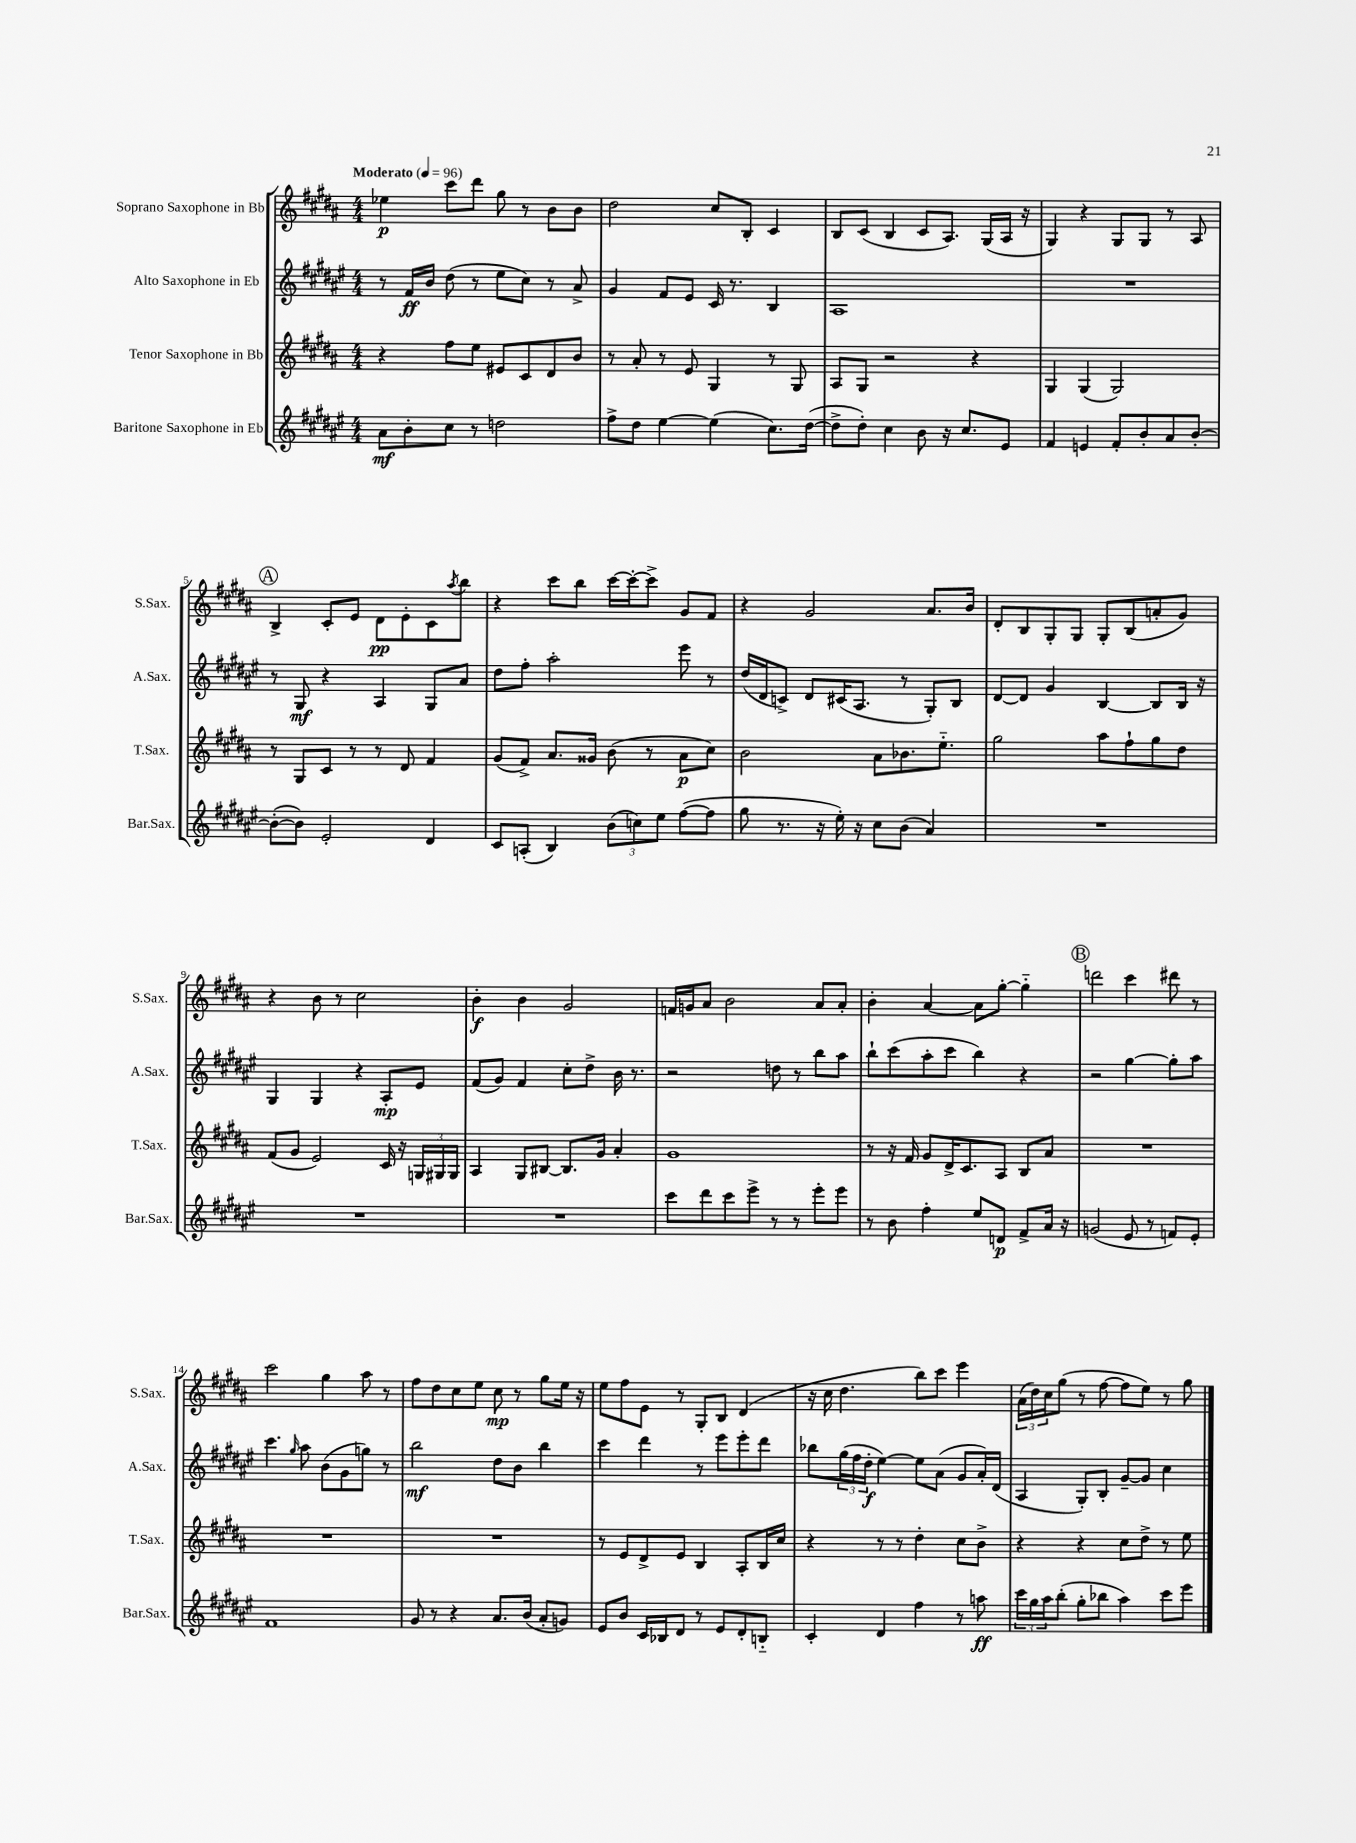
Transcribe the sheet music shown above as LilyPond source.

<<
\new StaffGroup <<
\new Staff = "s0" \with { instrumentName = "Soprano Saxophone in Bb" shortInstrumentName = "S.Sax." } {
    \clef treble \key b \major \numericTimeSignature \time 4/4 \tempo "Moderato" 4 = 96
    ees''4\p cis'''8 dis'''8 gis''8 r8 b'8 b'8 |
    dis''2 cis''8 b8-. cis'4 |
    b8 cis'8( b4 cis'8 ais8.) gis16( ais16 r16 |
    gis4) r4 gis8 gis8 r8 ais8 |
    \mark \markup { \circle "A" } b4-> cis'8-. e'8 dis'8\pp e'8-. cis'8 \acciaccatura { ais''8 } b''8 |
    r4 cis'''8 b''8 cis'''16~ cis'''16~-. cis'''8-> gis'8 fis'8 |
    r4 gis'2 ais'8. b'16 |
    dis'8-. b8 gis8-. gis8 gis8-. b8( a'8-. gis'8) |
    r4 b'8 r8 cis''2 |
    b'4-.\f b'4 gis'2 |
    f'16 g'16 ais'8 b'2 ais'8 ais'8-. |
    b'4-. ais'4~ ais'8 gis''8~-. gis''4-_ |
    \mark \markup { \circle "B" } d'''2 cis'''4 dis'''8 r8 |
    cis'''2 gis''4 ais''8 r8 |
    fis''8 dis''8 cis''8 e''8 cis''8\mp r8 gis''8 e''16 r16 |
    e''8 fis''8 e'8 r8 gis8-. b8 dis'4( |
    r16 cis''16 dis''4. b''8) cis'''8 e'''4 |
    \tuplet 3/2 { ais'16( dis''16) cis''16 } gis''8( r8 fis''8~ fis''8 e''8) r8 gis''8 \bar "|." |
}
\new Staff = "s1" \with { instrumentName = "Alto Saxophone in Eb" shortInstrumentName = "A.Sax." } {
    \clef treble \key fis \major \numericTimeSignature \time 4/4
    r8 fis'16\ff b'16 dis''8( r8 eis''8 cis''8) r8 ais'8-> |
    gis'4 fis'8 eis'8 cis'16 r8. b4 |
    ais1 |
    R1 |
    \mark \markup { \circle "A" } r8 gis8\mf r4 ais4 gis8 ais'8 |
    dis''8 fis''8-. ais''2-. eis'''8 r8 |
    dis''16( dis'16 c'8->) dis'8 cis'16( ais8. r8 gis8-.) b8 |
    dis'8~ dis'8 gis'4 b4~ b8 b16 r16 |
    gis4 gis4 r4 ais8-.\mp eis'8 |
    fis'8( gis'8) fis'4 cis''8-. dis''8-> b'16 r8. |
    r2 d''8 r8 b''8 ais''8 |
    b''8-! cis'''8( ais''8-. cis'''8 b''4) r4 |
    \mark \markup { \circle "B" } r2 gis''4~ gis''8-. ais''8 |
    cis'''4. \grace { gis''16 } ais''8 b'8( gis'8 g''8) r8 |
    b''2\mf dis''8 b'8 b''4 |
    cis'''4 dis'''4 r8 eis'''8 eis'''8-. dis'''8 |
    bes''8 \tuplet 3/2 { gis''16( fis''16 dis''16-.\f } eis''4~) eis''8 ais'8( gis'8 ais'16-.) dis'16( |
    ais4 gis8-.) b8-. gis'8~-- gis'8 cis''4 \bar "|." |
}
\new Staff = "s2" \with { instrumentName = "Tenor Saxophone in Bb" shortInstrumentName = "T.Sax." } {
    \clef treble \key b \major \numericTimeSignature \time 4/4
    r4 fis''8 e''8 eis'8 cis'8 dis'8 b'8 |
    r8 ais'8-. r8 e'8 gis4 r8 gis8 |
    ais8 gis8 r2 r4 |
    gis4 gis4( gis2) |
    \mark \markup { \circle "A" } r8 gis8 cis'8 r8 r8 dis'8 fis'4 |
    gis'8( fis'8->) ais'8. gisis'16 b'8( r8 ais'8\p cis''8) |
    b'2 ais'8 bes'8. e''8.-_ |
    gis''2 ais''8 fis''8-! gis''8 dis''8 |
    fis'8( gis'8 e'2) cis'16 r16 \tuplet 3/2 { g16 gis16 gis16 } |
    ais4 gis8 bis8~ bis8. gis'16 ais'4-. |
    gis'1 |
    r8 r16 fis'16 gis'8 dis'16-> cis'8. ais8 b8 ais'8 |
    \mark \markup { \circle "B" } R1 |
    R1 |
    R1 |
    r8 e'8 dis'8-> e'8 b4 ais8-. b16 cis''16 |
    r4 r8 r8 dis''4-. cis''8 b'8-> |
    r4 r4 cis''8 dis''8-> r8 e''8 \bar "|." |
}
\new Staff = "s3" \with { instrumentName = "Baritone Saxophone in Eb" shortInstrumentName = "Bar.Sax." } {
    \clef treble \key fis \major \numericTimeSignature \time 4/4
    ais'8\mf b'8-. cis''8 r8 d''2 |
    fis''8-> dis''8 eis''4~ eis''4( cis''8.) dis''16~( |
    dis''8-> dis''8-.) cis''4 b'8 r16 cis''8. eis'8 |
    fis'4 e'4 fis'8-. b'8-. ais'8 b'8~-. |
    \mark \markup { \circle "A" } b'8~-.( b'8) eis'2-. dis'4 |
    cis'8 a8-.( b4) \tuplet 3/2 { b'8( c''8) eis''8 } fis''8~( fis''8 |
    gis''8 r8. r16 eis''16-.) r16 cis''8 b'8( ais'4) |
    R1 |
    R1 |
    R1 |
    cis'''8 dis'''8 cis'''8 eis'''8-> r8 r8 eis'''8-. eis'''8 |
    r8 b'8 fis''4-. eis''8 d'8\p fis'8-> ais'16 r16 |
    \mark \markup { \circle "B" } g'2( eis'8 r8 f'8) eis'8-. |
    fis'1 |
    gis'8 r8 r4 ais'8. b'16( ais'8-. g'8) |
    eis'8 b'8 cis'16 bes16 dis'8 r8 eis'8 dis'8-. b8-_ |
    cis'4-. dis'4 fis''4 r8 a''8\ff |
    \tuplet 3/2 { cis'''16 gis''16 ais''16 } b''8-.( gis''8-. bes''8 ais''4) cis'''8 eis'''8 \bar "|." |
}
>>
>>
